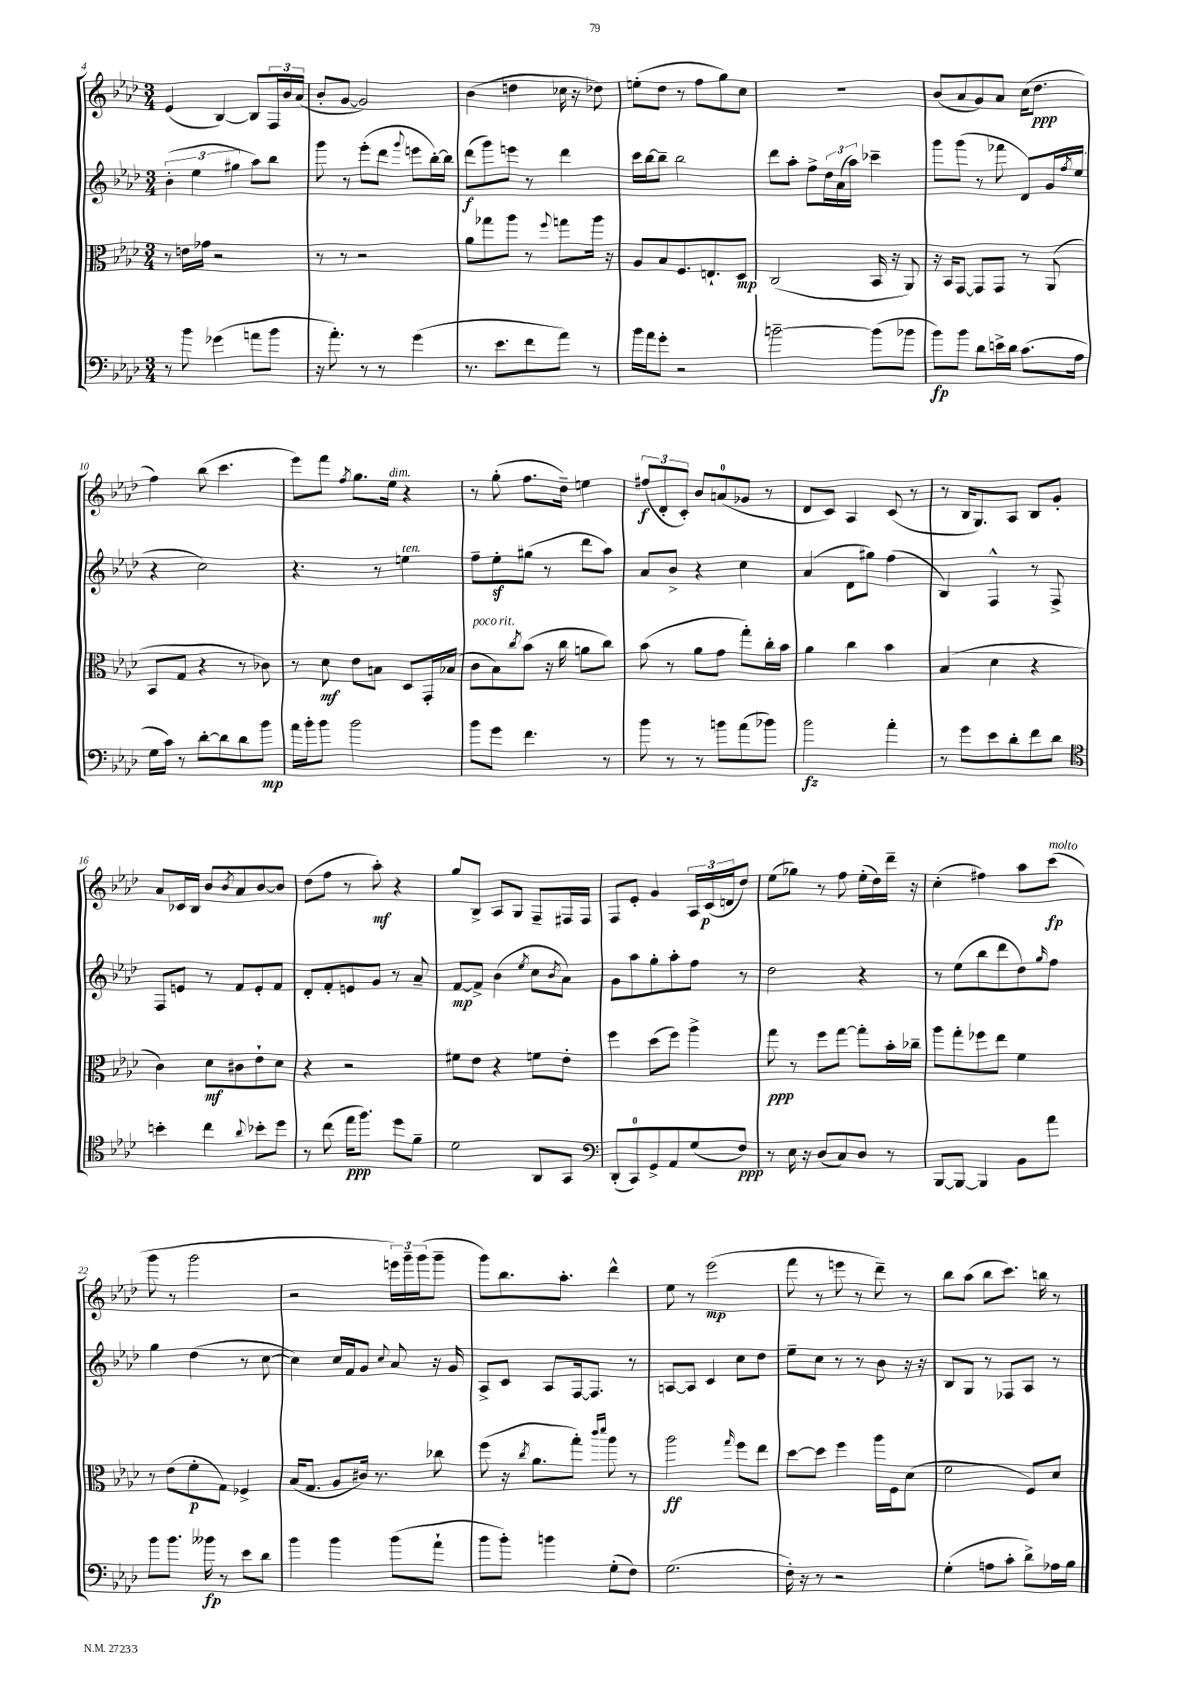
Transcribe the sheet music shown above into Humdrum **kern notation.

**kern	**kern	**kern	**kern
*staff4	*staff3	*staff2	*staff1
*clefF4	*clefC3	*clefG2	*clefG2
*k[b-e-a-d-]	*k[b-e-a-d-]	*k[b-e-a-d-]	*k[b-e-a-d-]
*M3/4	*M3/4	*M3/4	*M3/4
8r	8r	(6b-'	(4e-
8b-	16e	.	.
.	.	6ee-	.
.	16g-	.	.
(4g-	2r	.	[4B-)
.	.	6gg#	.
8a	.	8aa-)	8B-]
8b-	.	8bb-	24F
.	.	.	24b-
.	.	.	(24a-
=	=	=	=
16r	8r	8ggg	8b-'
8.a-')	.	.	.
.	8r	8r	[8g
8r	2r	(8eee-'	2g])
8r	.	8ddd-	.
.	.	8qqggg	.
(4g	.	8eee	.
.	.	[16bb-')	.
.	.	16bb-]	.
=	=	=	=
8.r	8a-	(8ddd-	(4b-
.	8gg-	8ggg)	.
8.e-	.	.	.
.	8aa-	8eee	4dd
8f	8r	8r	.
.	8qqff	.	.
8a-)	8gg	4ddd-	16cc-
.	.	.	16r
8r	16aa-	.	8dd-)
.	16r	.	.
=	=	=	=
16b-	8A-	16ccc	(8ee'
16a-	.	[16bb-	.
8g'	8B-	8bb-~]	8dd-
2r	8.F	2bb-	8r
.	.	.	8ff
.	8.E`	.	.
.	.	.	8gg)
.	8D-	.	8cc
=	=	=	=
[2b~	(2C	8ddd-	2.r
.	.	8aa-'	.
.	.	8ff^	.
.	.	24dd-	.
.	.	(24a-	.
.	.	24aa-)	.
(8b]	16BB-	4ccc-~	.
.	16r	.	.
8b-	8AA-)	.	.
=	=	=	=
8b-)	16r	8ggg	(8b-
.	16BB-	.	.
8b-	[8GG	(8ggg	8a-
8d-	8GG]	8r	8g)
16e^	8GG	8fff-	8a-
16d-	.	.	.
(8.c	8r	8d-)	(16cc
.	.	.	8.dd-
.	(8AA-	16g	.
.	.	8qff	.
16A-	.	(16ee-	.
=	=	=	=
16G	8BB-	4r	4ff)
16c)	.	.	.
8r	8G	.	.
[8d-'	4r	2cc)	(8bb-
8d-]	.	.	4.ccc
8d-	8r	.	.
8b-	8c-)	.	.
=	=	=	=
16a-	8r	4.r	8eee-)
16b-'	.	.	.
8b-	8d-	.	8fff
.	.	.	8qff
2b-	8e-	.	8.gg
.	8B	8r	.
.	.	.	16ee-
.	8D-	4ee	4r
.	16GG'	.	.
.	(16B-	.	.
=	=	=	=
8b-	8c	8ff~	8r
8g	8B-)	8ee-'	(8gg'
.	8qcc	.	.
4.f	(8b-	(8gg#	8.ff
.	16r	8r	.
.	16cc	.	16dd-~)
.	8a	8ddd-	4ee
8r	8cc)	8aa-)	.
=	=	=	=
8b-	(8b-	8a-	(12ff#
.	.	.	12d-'
8r	8r	8b-^	.
.	.	.	12c')
8r	8a-	4r	8b-
8b	8g	.	(8a
(8a-	8gg')	4cc	8g-
8b-)	16cc'	.	8r
.	16b-	.	.
=	=	=	=
2b-	4a-	(4a-	8d-
.	.	.	8c)
.	4cc	8d-	4A-
.	.	8gg#)	.
4a-'	4b-	(4ff	(8c
.	.	.	8r
=	=	=	=
8r	(4B-	4B-)	8r
8g	.	.	16B-
.	.	.	8.G)
8e-	4d-	4F^^	.
8d-'	.	.	8A-
8f	4r	8r	8B-
8d-	.	8F^	8g'
=	=	=	=
*clefC4	*	*	*
4b'	4c)	8F	8a-
.	.	8e	16c-
.	.	.	16B-
4cc	8d-	8r	8b-
.	.	.	8qb-
.	8c#	8f	8a-
8qqa-	.	.	.
8b-'	8e-`	8e'	[8b-
8dd-	8d-	8f	8b-]
=	=	=	=
8r	4r	8d-'	(8dd-
(8cc	.	8f'	8ff
16ee-	2r	8e	8r
8.ff)	.	.	.
.	.	8g	8aa-')
8dd-	.	8r	4r
8f~	.	8a-~	.
=	=	=	=
2d-	8f#	[8f	8gg
.	8e-	8f^]	8B-^
.	4r	(4b-	8A-
.	.	.	8G
.	.	8qee-	.
8AA-	8f	8cc	8F~
.	.	8qb-	.
8GG	8e-'	8a-)	16F#
.	.	.	16F#
=	=	=	=
*clefF4	*	*	*
(8DD-'	4ff	8g	8F
8CC)	.	8aa-	8e-'
8GG^	(8dd-	8gg'	4g
8AA-	8ff)	8aa-'	.
(8G	4aa-^	8ff	24A-
.	.	.	(24c
.	.	.	24d
8F)	.	8r	8dd-)
=	=	=	=
8r	8gg	2dd-	(8ee-
16E-	8r	.	8gg-)
16r	.	.	.
(8D-	8ff	.	8r
8C)	[8gg	.	8ff
8D-	8gg']	4r	(16ee-'
.	.	.	16dd-)
8r	16b-'	.	16ddd-~
.	16cc-~	.	16r
=	=	=	=
[8BBB-	8aa-	8r	(4cc'
8BBB-_	8gg'	(8ee-	.
4BBB-]	8ff-	8bb-	4ff#)
.	8ee-	8ddd-	.
8BB-	4f	8dd-)	8aa-
.	.	16qqgg	.
8a-	.	8ff	(8ccc
=	=	=	=
8b-	8r	4gg	8ggg
8.b-	(8e-	.	8r
.	8f'	(4dd-	2ggg
16b--	.	.	.
8r	8G)	.	.
8e-	4F-^	8r	.
8d-	.	[8cc	.
=	=	=	=
4b-	(16B-	4cc])	2r
.	8.G	.	.
4b-	8A-	16cc	.
.	.	16f	.
.	16c#)	8g	.
.	8.r	.	.
.	.	8qqcc	.
(8b-	.	8a-	24eee)
.	.	.	24ggg~
.	.	.	(24ggg
8a-`	8cc-	16r	8ggg~
.	.	16g	.
=	=	=	=
8b-	(8ff	8A-^	8ggg)
8b-')	16r	8c	8.bb-
.	8qcc	.	.
.	8.a-	.	.
4b	.	8A-	.
.	.	.	8.aa-'
.	8gg')	[16F	.
.	.	8.F]	.
.	16qqccc	.	.
.	16qqddd-	.	.
(8G'	8aa-	.	4ddd-^^
8F)	8r	8r	.
=	=	=	=
(2.G	2aa-	[8A	8ee-
.	.	8A]	8r
.	.	4c	(2eee-
.	16qqgg	.	.
.	8ff	8cc	.
.	8ee-	8dd-	.
=	=	=	=
16F')	[8dd-	8ee-~	8fff
16r	.	.	.
8r	8dd-]	8cc	8r
2r	4ff	8r	8eee
.	.	8r	8r
.	16aa-	8b-	8ddd-~)
.	16F	.	.
.	(8d-	16r	8r
.	.	16r	.
=	=	=	=
(4G'	2f	8B-	8bb-
.	.	8G	(8aa-
8A	.	8r	8bb-
8c'	.	8F-	8.ccc)
8d-^)	8F)	8A-	.
.	.	.	16bb
16A-	8d-	8r	8r
16B-	.	.	.
==	==	==	==
*-	*-	*-	*-
